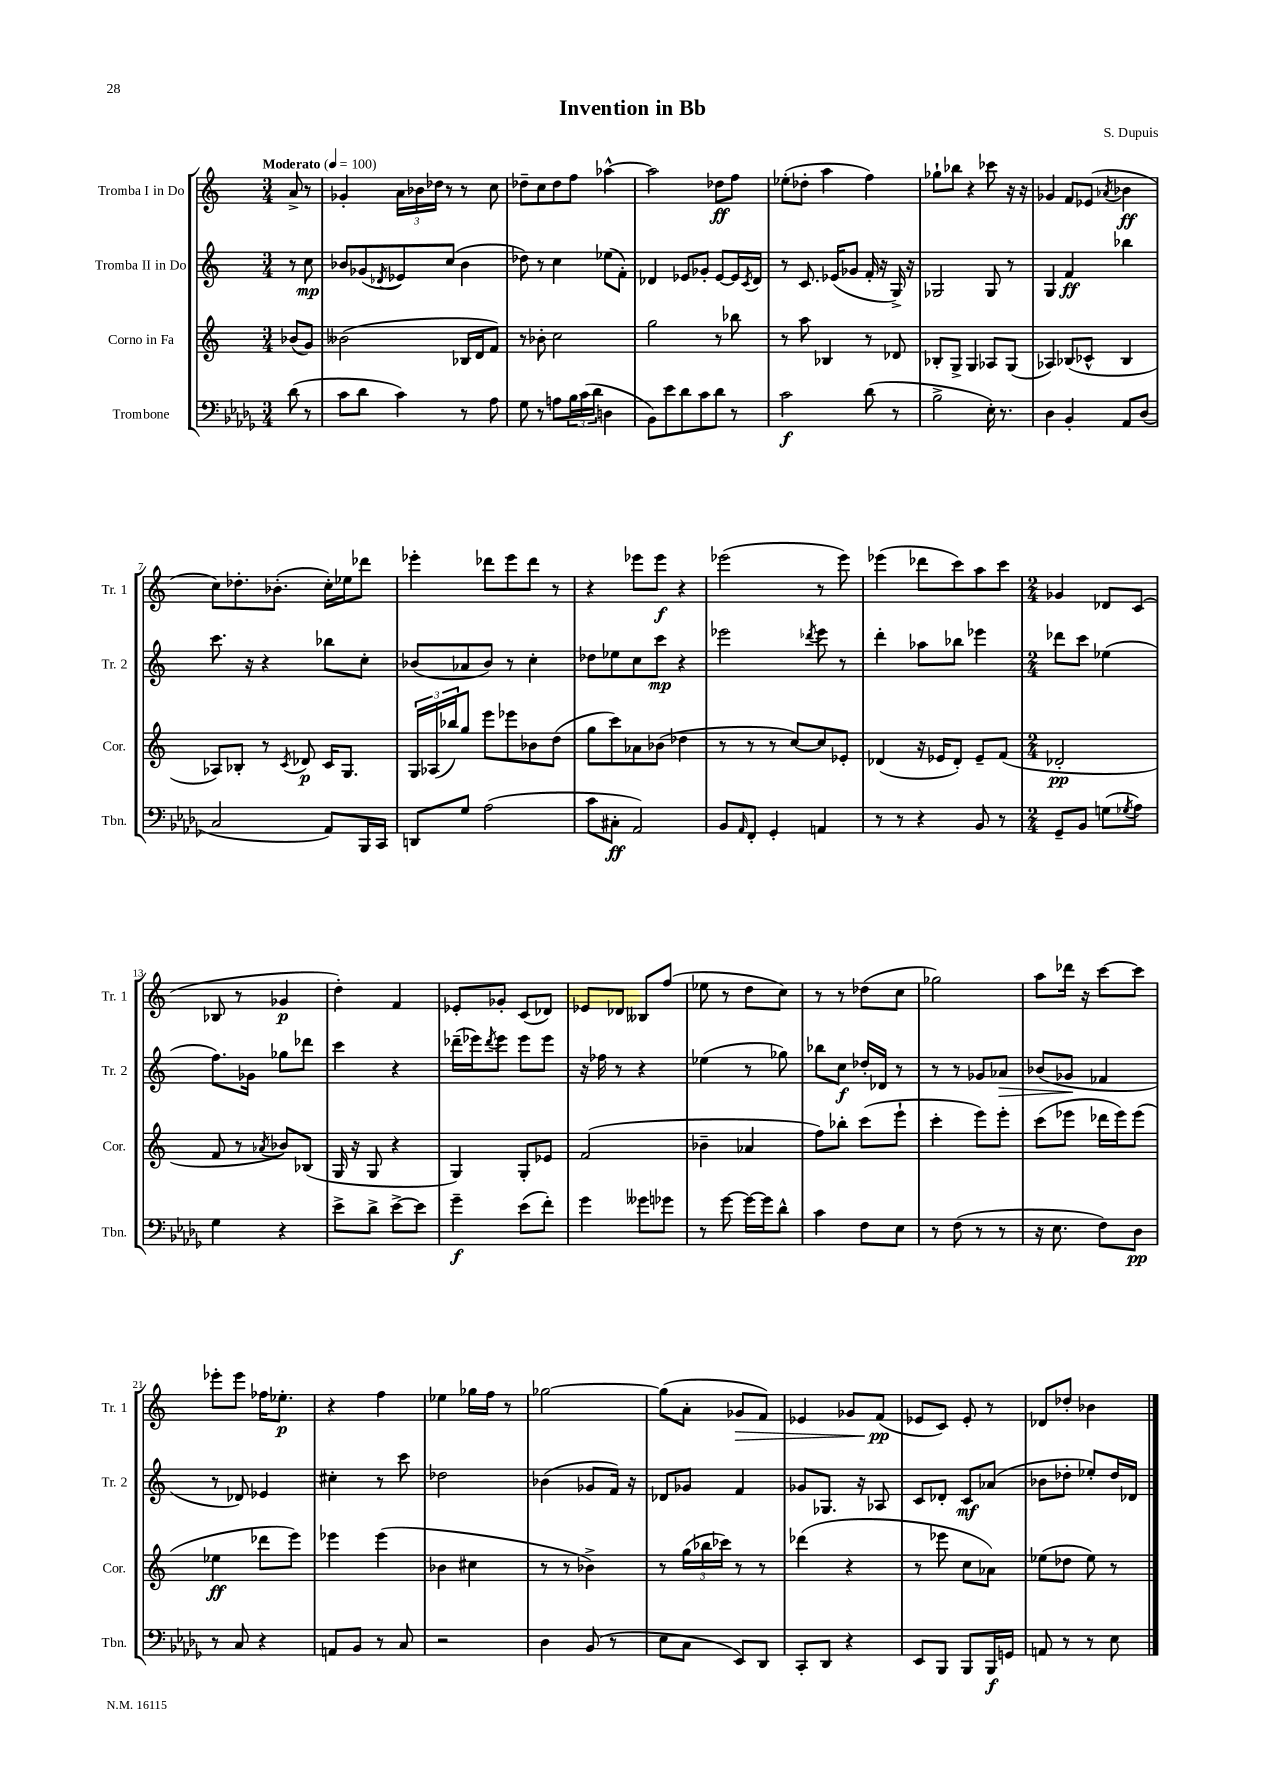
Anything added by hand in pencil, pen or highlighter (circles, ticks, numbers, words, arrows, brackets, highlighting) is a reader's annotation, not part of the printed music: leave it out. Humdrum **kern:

**kern	**kern	**kern	**kern
*staff4	*staff3	*staff2	*staff1
*clefF4	*clefG2	*clefG2	*clefG2
*k[b-e-a-d-g-]	*k[]	*k[]	*k[]
*M3/4	*M3/4	*M3/4	*M3/4
*MM100	*MM100	*MM100	*MM100
(8d-\	(8b-/L	8r	8a^/
8r	8g/J)	8cc\	8r
=	=	=	=
8c\L	(2b--\	8b-/L	4g-'/
8d-\J	.	(8g-/	.
.	.	8qd-/	.
4c\)	.	8e-/)	24a\LL
.	.	.	24b-\
.	.	.	24dd-\JJ
.	.	(8cc/J	8r
8r	16B-/LL	4b-\	8r
.	16d/J	.	.
8A-\	8f/J)	.	8cc\
=	=	=	=
8G-\	8r	8dd-\)	8dd-~\L
8r	8b-'\	8r	8cc\
8A\L	2cc\	4cc\	8dd-\
24B-\L	.	.	8ff\J
(24c\	.	.	.
24d-\JJ	.	.	.
4D\	.	(8ee-\L	[4aa-^^\
.	.	8f'\J)	.
=	=	=	=
8BB-\L)	2gg\	4d-/	2aa-\]
8e-\	.	.	.
8d-\	.	8e-/L	.
8c\	.	8g-'/J	.
8d-\J	8r	[8e-/L	8dd-\L
8r	8bb-\	16e-/]L	8ff\J
.	.	8qc/	.
.	.	16d-/JJ	.
=	=	=	=
2c\	8r	8r	(8ee-'\L
.	8aa\	8.c/	8dd-'\J
.	4B-/	.	4aa\
.	.	(16e-/LK	.
.	.	8g-/J	.
(8d-\	8r	16f'/	4ff\)
.	.	16r	.
8r	8d-/	16G^/)	.
.	.	16r	.
=	=	=	=
2B-^\	8B-'/L	2G-/	8gg-`\L
.	8G^/J	.	8bb-\J
.	4G/	.	4r
16E-'\)	8A-/L	8G-/	8ccc-\
8.r	.	.	.
.	(8G/J	8r	16r
.	.	.	16r
=	=	=	=
4D-\	4A-/)	4G/	4g-/
4BB-'/	(8B-/L	4f/	8f/L
.	8c-^^/J	.	(8e-/J
.	.	.	8qa-/
8AA-/L	4B-/	4bb-\	4b-\
(8D-/J	.	.	.
=	=	=	=
2C/	8A-/L)	8.ccc\	8cc\L)
.	8B-'/J	.	8.dd-'\
.	.	16r	.
.	8r	4r	.
.	.	.	(8.b-'\J
.	8qc/	.	.
.	8d-/	.	.
8AA-/L)	16c/LK	8bb-\L	16cc'\LL)
.	8.G/J	.	16ee-\J
16BBB-/L	.	8cc'\J	8ddd-\J
16CC/JJ	.	.	.
=	=	=	=
8DD/L	24G/LL	(8b-/L	4eee-'\
.	(24A-/	.	.
.	24bb-/J)	.	.
8G-/J	8gg/J	8a-/	.
(2A-\	8eee\L	8b-/J)	8ddd-\L
.	8eee-\	8r	8eee-\
.	8b-\	4cc'\	8ddd-\J
.	(8dd\J	.	8r
=	=	=	=
8c\L	8gg\L	8dd-\L	4r
8C#'\J	8ccc\)	8ee-\	.
2AA-/)	8a-\	8cc\	8eee-\L
.	(8b-\J	8ccc\J	8eee-\J
.	4dd-\	4r	4r
=	=	=	=
8BB-/L	8r	2eee-\	(2eee-\
16qqAA-/	.	.	.
8FF'/J	8r	.	.
4GG-'/	8r	.	.
.	[8cc/L)	.	.
.	.	8qddd-/	.
4AA/	8cc/]	8eee-\	8r
.	8e-'/J	8r	8eee-\)
=	=	=	=
8r	(4d-/	4ddd'\	(4eee-\
8r	.	.	.
4r	16r	8aa-\L	8ddd-\L
.	16e-/LK	.	.
.	8d-'/J)	8bb-\J	8ccc\)
8BB-/	8e-~/L	4eee-\	8aa\
8r	(8f/J	.	8ccc\J
=	=	=	=
*M2/4	*M2/4	*M2/4	*M2/4
8GG-~/L	2d-'/	8ddd-\L	4g-/
8BB-/J	.	8ccc\J	.
(8G\L	.	(4ee-\	8d-/L
8qG-/	.	.	.
8A-\J)	.	.	(8c/J
=	=	=	=
4G-\	8f/	8.ff\L)	8B-/
.	8r	.	8r
.	.	16g-\Jk	.
.	8qa-/	.	.
4r	8b-/L)	8gg-\L	4g-/
.	(8B-/J	8ddd-\J	.
=	=	=	=
8e-^\L	16G/	4ccc\	4dd'\)
.	16r	.	.
8d-^\J	8G/	.	.
[8e-^\L	4r	4r	4f/
8e-\]J	.	.	.
=	=	=	=
4g-~\	4G/)	(16ddd-~\LL	8e-'/L
.	.	16eee-\J)	.
.	.	8qddd-/	.
.	.	8eee-\J	8g-'/J
(8e-\L	8G'/L	8eee-\L	(8c/L
8f'\J)	8e-/J	8eee-\J	8d-/J)
=	=	=	=
4g-\	(2f/	16r	8e-/L
.	.	16ff-\	.
.	.	8r	8d-/J
8g--\L	.	4r	8B--/L
8g-\J	.	.	(8ff/J
=	=	=	=
8r	4b-~\	(4ee-\	8ee-\
[8g-\	.	.	8r
16g-\_LL	4a-/	8r	8dd\L
16g-\]J	.	.	.
8d-^^\J	.	8gg-\)	8cc\J)
=	=	=	=
4c\	8ff\L)	8bb-\L	8r
.	8bb-'\J	8cc\J	8r
8F\L	(8ccc\L	16dd-'/LL	(8dd-\L
.	.	16d-/JJ	.
8E-\J	8eee`\J	8r	8cc\J
=	=	=	=
8r	4ccc'\	8r	2gg-\)
(8F\	.	8r	.
8r	8eee\L)	8g-/L	.
8r	8eee'\J	8a-/J	.
=	=	=	=
16r	(8ccc\L	(8b-/L	8aa\L
8.E-\	.	.	.
.	8eee-\J	8g-/J	16ddd-\Jk
.	.	.	16r
8F\L)	16ddd-\LL	4f-/	[8ccc\L
.	16eee-\J)	.	.
8D-\J	(8eee-\J	.	8ccc\]J
=	=	=	=
8r	4ee-\	8r	8eee-'\L
8C/	.	8d-/)	8eee-\J
4r	8ddd-\L	4e-/	16ff-\LK
.	.	.	8.ee-'\J
.	8eee\J)	.	.
=	=	=	=
8AA/L	4eee-\	4cc#'\	4r
8BB-/J	.	.	.
8r	(4eee-\	8r	4ff\
8C/	.	8ccc\	.
=	=	=	=
2r	4b-\	2dd-\	4ee-\
.	4cc#\	.	16gg-\LL
.	.	.	16ff\JJ
.	.	.	8r
=	=	=	=
4D-\	8r	(4b-\	[2gg-\
.	8r	.	.
(8BB-/	4b-^\)	8g-/L	.
8r	.	16f/Jk)	.
.	.	16r	.
=	=	=	=
8E-\L	8r	8d-/L	(8gg-\]L
8C\J	(24gg\LL	8g-/J	8a'\J
.	24bb-\	.	.
.	24ccc-\JJ)	.	.
8EE-/L)	8r	4f/	8g-/L
8DD-/J	8r	.	8f/J)
=	=	=	=
8CC'/L	(4ddd-\	8g-/L	4e-/
8DD-/J	.	8.G-/J	.
4r	4r	.	8g-/L
.	.	16r	.
.	.	8A-/	(8f/J
=	=	=	=
8EE-/L	8r	8c/L	8e-/L
8BBB-/J	8eee-\	8d-'/J	8c/J)
8BBB-/L	8cc\L	8c/L	8e-'/
16BBB-/L	8a-\J)	(8a-/J	8r
16GG/JJ	.	.	.
=	=	=	=
8AA/	(8ee-\L	8b-\L	8d-/L
8r	8dd-\J	8dd-'\J	8dd-'/J
8r	8ee-\)	8ee-'/L)	4b-\
8E-\	8r	16dd-/L	.
.	.	16d-/JJ	.
==	==	==	==
*-	*-	*-	*-
